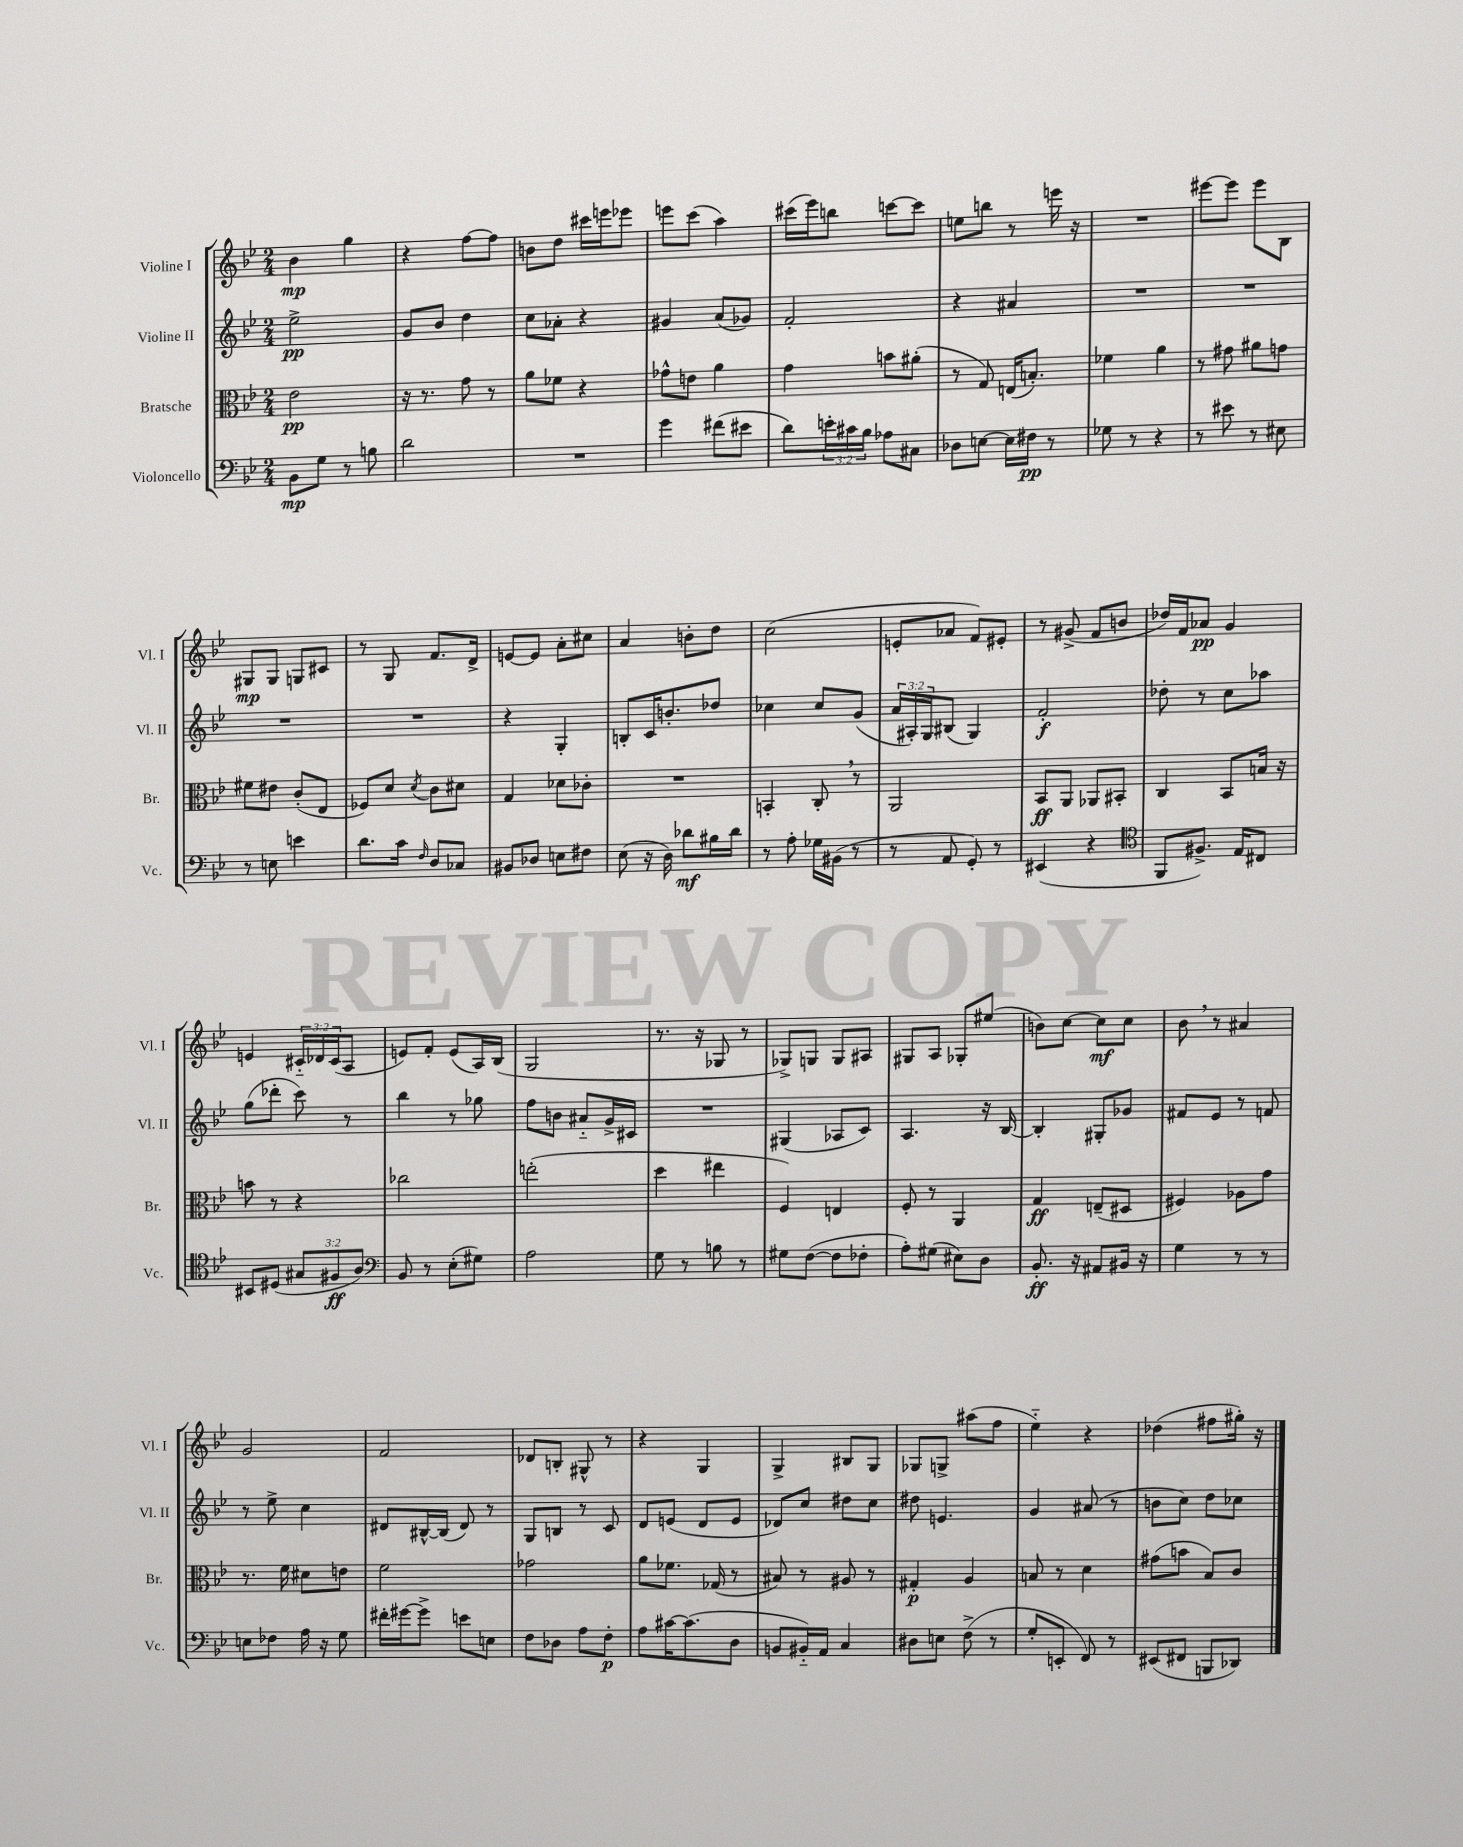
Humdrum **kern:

**kern	**kern	**kern	**kern
*staff4	*staff3	*staff2	*staff1
*clefF4	*clefC3	*clefG2	*clefG2
*k[b-e-]	*k[b-e-]	*k[b-e-]	*k[b-e-]
*M2/4	*M2/4	*M2/4	*M2/4
8BB-	2e-	2ee-^	4b-
8G	.	.	.
8r	.	.	4gg
8B	.	.	.
=	=	=	=
2d	16r	8g	4r
.	8.r	.	.
.	.	8b-	.
.	8g	4dd	[8ff
.	8r	.	8ff]
=	=	=	=
2r	8a	8cc	8b
.	8f-	8a-'	8dd
.	4r	4r	16ccc#
.	.	.	16eee
.	.	.	8eee-
=	=	=	=
4g	8g-^^	4g#	8eee
.	8e	.	(8ccc
(8f#	4a	(8a	4aa)
8e#	.	8g-)	.
=	=	=	=
8d)	4g	2f'	(16ccc#
.	.	.	16eee-)
24e'	.	.	8bb
24c#	.	.	.
24B-	.	.	.
8A-	8b	.	[8ccc
8C#	(8a#'	.	8ccc]
=	=	=	=
8D-	8r	4r	8ee
[8E	8G)	.	8bb
16E]	(16E	4a#	8r
16F#	8.B')	.	.
8r	.	.	16eee
.	.	.	16r
=	=	=	=
8G-	4f-	2r	2r
8r	.	.	.
4r	4a	.	.
=	=	=	=
8r	8r	2r	[8eee#
8e#	8g#	.	8eee#]
8r	8a#	.	8eee#
8E#	8g	.	8B-
=	=	=	=
8r	8f#	2r	8G#
8E	8e#	.	8G#
4e	(8c'	.	8G
.	8E-	.	8c#
=	=	=	=
8.d	8F-)	2r	8r
.	8d	.	8G
16c	.	.	.
16qqF	8qd	.	.
8D	8c	.	8.f
8C-	8d#	.	.
.	.	.	16d^
=	=	=	=
8BB#	4G	4r	[8e
8D-	.	.	8e]
8E	8d-	4G'	8a'
8F#	8c-'	.	8cc#
=	=	=	=
(8E-	2r	8B'	4a
16r	.	16c	.
16D)	.	8.b'	.
8d-	.	.	8b'
16B#	.	8dd-	8dd
16d-	.	.	.
=	=	=	=
8r	4BB'	4cc-	(2cc
8A'	.	.	.
16G-	8C'	8cc-	.
(16BB#	.	.	.
8r	8r	(8g	.
=	=	=	=
8r	2AA	24a	8e'
.	.	24A#')	.
.	.	24G	.
8AA	.	(8B#	8a-
8GG')	.	4G)	8f)
8r	.	.	8e#'
=	=	=	=
(4EE#	8BB-	2f'	8r
.	8AA	.	(8g#^
4r	8AA-	.	8f
.	8BB#'	.	8b
=	=	=	=
*clefC4	*	*	*
8FF	4C	8dd-'	16dd-)
.	.	.	16f
8.F#^)	.	8r	8a-
.	8BB-	8cc	4g
16E-	.	.	.
8C#	16B	8aa-	.
.	16r	.	.
=	=	=	=
8BB#	8b	(8gg	4e
(8D#	8r	8ddd-'	.
12G#	4r	8ccc)	24c#'~
.	.	.	24d-
12F#	.	.	(24c#
.	.	8r	8A
12A)	.	.	.
=	=	=	=
*clefF4	*	*	*
8BB-	2cc-	4bb-	8e)
8r	.	.	8f'
(8E-'	.	8r	(8e
8G#)	.	8gg-	16A)
.	.	.	(16B-
=	=	=	=
2A	(2ee'	8ff	2G
.	.	8b	.
.	.	8a#'~	.
.	.	16g^	.
.	.	16c#	.
=	=	=	=
8G	4dd	2r	8.r
8r	.	.	.
.	.	.	16r
8B	4ee#	.	8G-
8r	.	.	8r
=	=	=	=
8G#	4F)	(4G#	8G-^)
([8F	.	.	8G
8F]	4E	8A-	8G
8F-'	.	8c)	8A#
=	=	=	=
8A')	8F'	4.A	8G#
(8G#	8r	.	8A
8E#)	4AA	.	8G-'
8D	.	16r	(8ee#
.	.	[16B-	.
=	=	=	=
8.BB-'	4G	4B-']	8b)
.	.	.	[8cc
16r	.	.	.
8AA#	(8E~	8G#'	8cc]
16BB#	8D#	8g-	8cc
16r	.	.	.
=	=	=	=
4G	4F#)	8f#	8b-
.	.	8e-	8r
8r	8A-	8r	4a#
8r	8g	8f	.
=	=	=	=
8E	8.r	8r	2g
8F-	.	8ee-^	.
.	16f	.	.
16A	8d#	4cc	.
16r	.	.	.
8G	8e	.	.
=	=	=	=
16f#'	2f	8d#	2f
[16g#	.	.	.
8g#^]	.	[16B#^^	.
.	.	(16B#]	.
8e	.	8d#)	.
8E	.	8r	.
=	=	=	=
8F	2g-	8G	8d-
8D-	.	8B	8B'
8A	.	8r	8G#^^
8F'	.	8c	8r
=	=	=	=
8A	8a	8d	4r
[16c#	8.f-	(8e	.
(8.c#]	.	.	.
.	.	8d	4G
.	(16G-	.	.
8D	8r	8e	.
=	=	=	=
8BB	8B#)	8d-)	4G^
16BB#'~)	8r	8cc	.
16AA	.	.	.
4C	8A#	8dd#	8B#
.	8r	8cc	8G
=	=	=	=
8D#	4G#'	8dd#	8G-
8E	.	4.e	8G^
(8F^	4A	.	(8aa#
8r	.	.	8ff
=	=	=	=
8G'	8B	4g	4ee-'~)
8EE'	8r	.	.
8FF)	4d	(8a#	4r
8r	.	8r	.
=	=	=	=
(8EE#	(8g#	8b	(4dd-
8FF#	8b	8cc)	.
8BBB	8B-)	8dd	8ff#
8DD-)	8c	8cc-	16gg#')
.	.	.	16r
==	==	==	==
*-	*-	*-	*-
